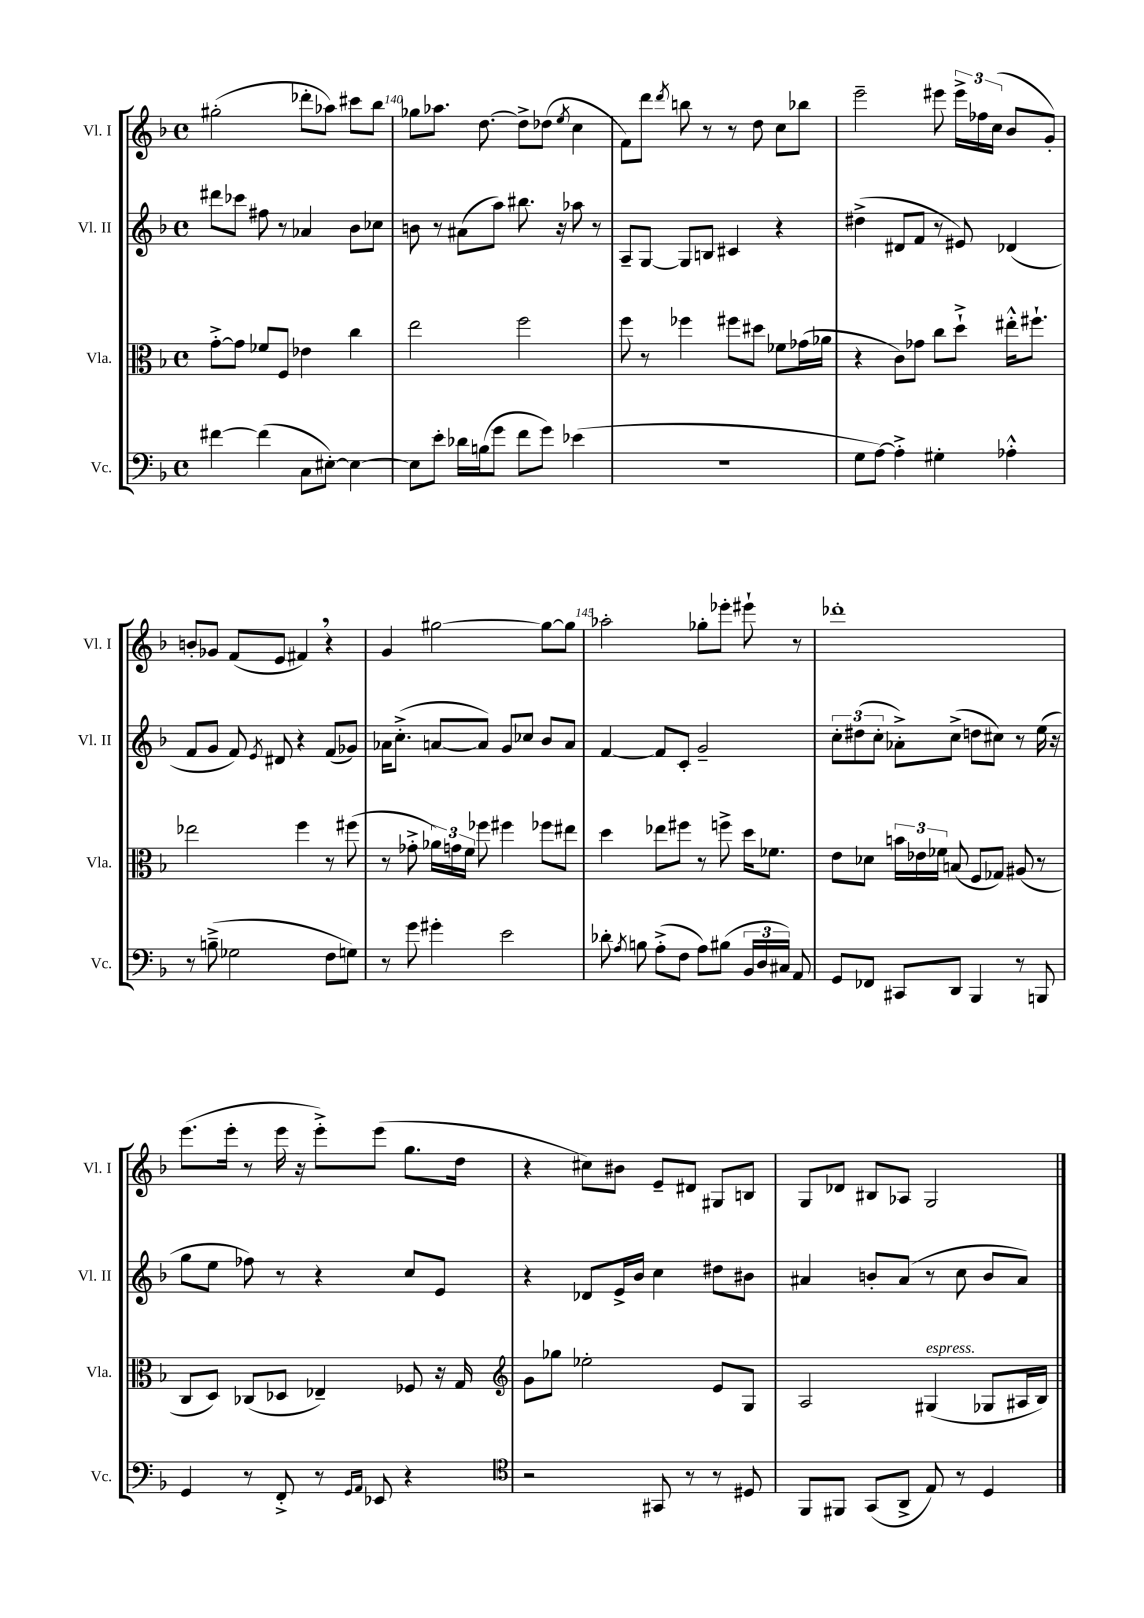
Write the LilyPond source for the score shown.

<<
\new StaffGroup <<
\new Staff = "s0" \with { instrumentName = "Vl. I" shortInstrumentName = "Vl. I" } {
    \clef treble \key f \major \defaultTimeSignature \time 4/4
    \autoBeamOff gis''2-.( des'''8[-. aes''8]) cis'''8[ bes''8] |
    ges''8[ aes''8.] d''8.~ d''8[-> des''8]( \acciaccatura { e''8 } c''4 |
    f'8[) d'''8] \acciaccatura { d'''8 } b''8 r8 r8 d''8 c''8[ bes''8] |
    e'''2-- eis'''8 \tuplet 3/2 { eis'''16[-> fes''16 c''16]( } bes'8[ g'8]-.) |
    b'8[-. ges'8] f'8[( e'8] fis'4) \breathe r4 |
    g'4 gis''2~ gis''8[~ gis''8] |
    aes''2-. ges''8[-. ees'''8]-. eis'''8-! r8 |
    des'''1-. |
    e'''8.[( e'''16]-. r8 e'''16 r16 e'''8[-.->) e'''8]( g''8.[ d''16] |
    r4 cis''8[) bis'8] e'8[-- dis'8] gis8[ b8] |
    g8[ des'8] bis8[ aes8] g2 \bar "|." |
}
\new Staff = "s1" \with { instrumentName = "Vl. II" shortInstrumentName = "Vl. II" } {
    \clef treble \key f \major \defaultTimeSignature \time 4/4
    \autoBeamOff dis'''8[ ces'''8] fis''8 r8 aes'4 bes'8[ ces''8] |
    b'8 r8 ais'8[( a''8]) bis''8. r16 aes''8 r8 |
    a8[-- g8]~ g8[ b8] cis'4 r4 |
    dis''4->( dis'8[ f'8] r8 eis'8) des'4( |
    f'8[ g'8] f'8) \acciaccatura { e'8 } dis'8 r4 f'8[( ges'8]) |
    aes'16[ c''8.]-.->( a'8[~ a'8]) g'8[ ces''8] bes'8[ a'8] |
    f'4~ f'8[ c'8]-. g'2-- |
    \tuplet 3/2 { c''8[-. dis''8( c''8]-. } aes'8[-.->) c''8]->( d''8[ cis''8]) r8 e''16( r16 |
    g''8[ e''8] fes''8) r8 r4 c''8[ e'8] |
    r4 des'8[ e'16-> bes'16] c''4 dis''8[ bis'8] |
    ais'4 b'8[-. ais'8]( r8 c''8 b'8[ ais'8]) \bar "|." |
}
\new Staff = "s2" \with { instrumentName = "Vla." shortInstrumentName = "Vla." } {
    \clef alto \key f \major \defaultTimeSignature \time 4/4
    \autoBeamOff g'8[~-.-> g'8] fes'8[ f8] ees'4 c''4 |
    e''2 f''2 |
    f''8 r8 fes''4 fis''8[ dis''8] fes'8[ ges'16( aes'16] |
    r4 c'8[) ges'8] c''8[ d''8]-!-> eis''16[-.-^ fis''8.]-! |
    ees''2 f''4 r8 fis''8( |
    r8 ges'8-.-> \tuplet 3/2 { aes'16[) g'16 f'16] } fes''8 fis''4 fes''8[ eis''8] |
    d''4 ees''8[ fis''8] r8 f''8-> d''16[ fes'8.] |
    e'8[ des'8] \tuplet 3/2 { b'16[ ees'16 fes'16] } b8( f8[ ges8]) ais8( r8 |
    c8[ d8]) ces8[( des8] ees4--) fes8 r16 g16 |
    \clef treble g'8[ ges''8] ees''2-. e'8[ g8] |
    a2 gis4^\markup { \italic "espress." }( ges8[ ais16 bes16]) \bar "|." |
}
\new Staff = "s3" \with { instrumentName = "Vc." shortInstrumentName = "Vc." } {
    \clef bass \key f \major \defaultTimeSignature \time 4/4
    \autoBeamOff fis'4~ fis'4( c8[ eis8]~-.) eis4~ |
    eis8[ e'8]-. des'16[ b16( g'8] f'8[ g'8]) ees'4( |
    R1 |
    g8[ a8]~) a4-.-> gis4-. aes4-.-^ |
    r8 b8--->( ges2 f8[ g8]) |
    r8 g'8 gis'4-. e'2 |
    des'8-. \acciaccatura { a8 } b8 a8[-.->( f8] a8[) bis8]( \tuplet 3/2 { bes,16[ d16 cis16]) } a,8 |
    g,8[ fes,8] cis,8[ d,8] bes,,4 r8 b,,8 |
    g,4 r8 f,8-.-> r8 \grace { g,16[ a,16] } ees,8 r4 |
    \clef tenor r2 gis,8 r8 r8 dis8 |
    f,8[ fis,8] g,8[( a,8]-> e8) r8 d4 \bar "|." |
}
>>
>>
\layout { \context { \Score currentBarNumber = #139 \override BarNumber.break-visibility = ##(#f #t #t) barNumberVisibility = #(every-nth-bar-number-visible 5) } }
